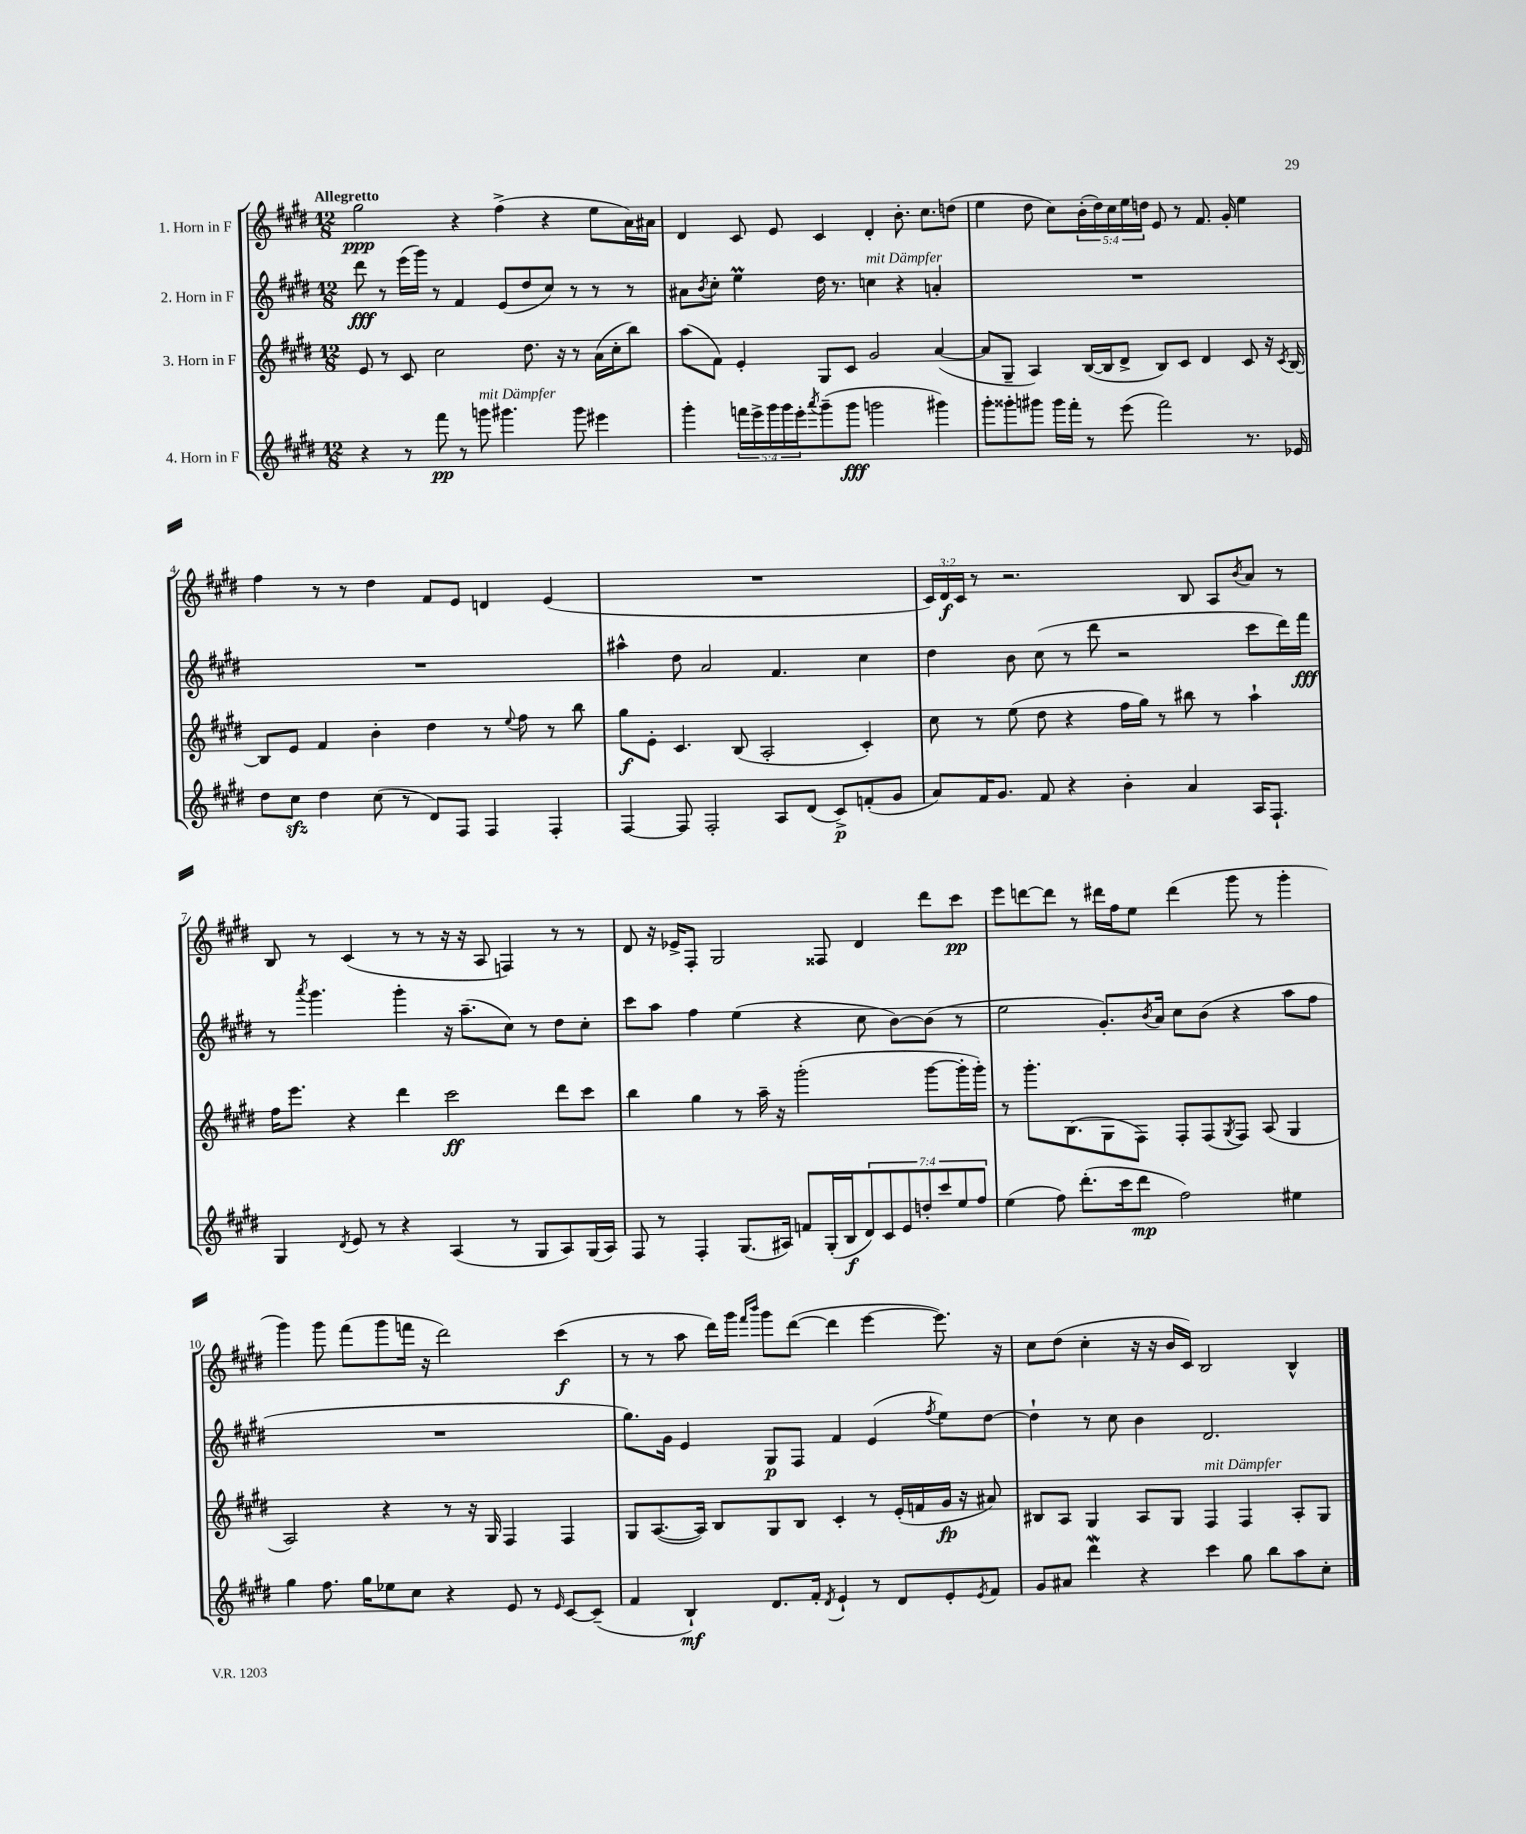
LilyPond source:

<<
\new StaffGroup <<
\new Staff = "s0" \with { instrumentName = "1. Horn in F" } {
    \clef treble \key e \major \numericTimeSignature \time 12/8 \override Staff.TupletNumber.text = #tuplet-number::calc-fraction-text \tempo "Allegretto"
    gis''2\ppp r4 fis''4->( r4 e''8 a'16) ais'16 |
    dis'4 cis'8 e'8 cis'4 dis'4-. b'8.-. cis''8. d''8( |
    e''4 dis''8 cis''8) \tuplet 5/4 { b'16-.( dis''16) cis''16 e''16 d''16 } e'8 r8 fis'8. gis'16-. e''4 |
    fis''4 r8 r8 dis''4 fis'8 e'8 d'4 e'4( |
    R1. |
    \tuplet 3/2 { cis'16) dis'16\f cis'16 } r8 r2. b8 a8 \acciaccatura { b'8 } a'8 r8 |
    b8 r8 cis'4( r8 r8 r16 r16 a8 f4) r8 r8 |
    dis'8 r16 ees'16-> fis8-. gis2 fisis8 dis'4 dis'''8 cis'''8\pp |
    e'''8 d'''8~ d'''8 r8 dis'''16 fis''16 e''8 dis'''4( gis'''8 r8 gis'''4-. |
    gis'''4) gis'''8 fis'''8( gis'''8 f'''16 r16 dis'''2) cis'''4\f( |
    r8 r8 a''8 dis'''16) gis'''16 \grace { fis'''16 b'''16 } gis'''8 dis'''8~( dis'''4 e'''4~ e'''8.) r16 |
    cis''8 dis''8( cis''4-. r16 r16 b'16 cis'16) b2 b4-^ \bar "|." |
}
\new Staff = "s1" \with { instrumentName = "2. Horn in F" } {
    \clef treble \key e \major \numericTimeSignature \time 12/8
    dis'''8\fff r8 e'''16( gis'''16) r8 fis'4 e'8( dis''8 cis''8) r8 r8 r8 |
    ais'8 \acciaccatura { b'8 } cis''8-. e''4\prall dis''16 r8. c''4^\markup { \italic "mit Dämpfer" } r4 a'4-. |
    R1. |
    R1. |
    ais''4-^ dis''8 a'2 fis'4. cis''4 |
    dis''4 b'8 cis''8( r8 dis'''8 r2 cis'''8 dis'''16) fis'''16\fff |
    r8 \acciaccatura { a'''8 } gis'''4. gis'''4-. r16 a''8.--( cis''8) r8 dis''8 cis''8-. |
    cis'''8 a''8 fis''4 e''4( r4 cis''8 b'8~) b'8( r8 |
    e''2 gis'8.-.) \acciaccatura { b'8 } a'16 cis''8 b'8( r4 a''8 fis''8 |
    R1. |
    gis''8.) gis'16 e'4 gis8\p fis8 fis'4 e'4( \acciaccatura { fis''8 } e''8) dis''8~ |
    dis''4-! r8 cis''8 b'4 dis'2. \bar "|." |
}
\new Staff = "s2" \with { instrumentName = "3. Horn in F" } {
    \clef treble \key e \major \numericTimeSignature \time 12/8
    e'8 r8 cis'8 cis''2 dis''8. r16 r8 a'16( cis''16-. b''8) |
    a''8( fis'8) e'4-. gis8 cis'8 gis'2 a'4~( |
    a'8 gis8-- a4) b16~( b16 dis'8-> b8) cis'8 dis'4 cis'8 r16 \acciaccatura { cis'8 } b16~ |
    b8 e'8 fis'4 b'4-. dis''4 r8 \appoggiatura { e''8 } fis''8 r8 b''8 |
    gis''8\f e'8-. cis'4. b8( a2-. cis'4-.) |
    cis''8 r8 e''8( dis''8 r4 fis''16 gis''16) r8 bis''8 r8 a''4-! |
    fis''16 e'''8. r4 dis'''4 cis'''2\ff dis'''8 cis'''8 |
    b''4 gis''4 r8 a''16-- r16 gis'''2-.( gis'''8~ gis'''16-. gis'''16-.) |
    r8 gis'''8.-. b8.( gis8 fis8) fis8-. fis8( \acciaccatura { gis8 } fis8) a8( gis4 |
    a2) r4 r8 r16 gis16 fis4 fis4 |
    gis8 a8.~( a16) b8 gis8 b8 cis'4-. r8 e'16-.( f'16 gis'16\fp r16 ais'8) |
    bis8 a8 gis4 a8 gis8 fis4^\markup { \italic "mit Dämpfer" } fis4 a8-. gis8 \bar "|." |
}
\new Staff = "s3" \with { instrumentName = "4. Horn in F" } {
    \clef treble \key e \major \numericTimeSignature \time 12/8 \override Staff.TupletNumber.text = #tuplet-number::calc-fraction-text
    r4 r8 fis'''8\pp r8 g'''8^\markup { \italic "mit Dämpfer" } gis'''4. gis'''8 eis'''4 |
    gis'''4-. \tuplet 5/4 { f'''16 e'''16-> gis'''16 gis'''16 e'''16-. } \acciaccatura { a'''8 } gis'''8--( gis'''8\fff g'''2 gis'''4) |
    gis'''8-. gisis'''8-. gis'''8 gis'''16 fis'''16-. r8 e'''8( fis'''2) r8. ees'16 |
    dis''8 cis''8\sfz dis''4 cis''8( r8 dis'8) fis8 fis4 fis4-. |
    fis4~ fis8 fis2-. a8 dis'8( cis'8->\p) f'8-.( gis'8 |
    a'8) fis'16 gis'8. fis'8 r4 b'4-. a'4 a16 fis8.-! |
    gis4 \acciaccatura { dis'8 } e'8 r8 r4 a4( r8 gis8 a8) gis16( a16) |
    fis8 r8 fis4-. gis8.( ais16) f'8 gis16-.( b16\f \tuplet 7/4 { dis'8) cis'8 e'8 d''8-. cis'''8 e''8 fis''8 } |
    e''4( fis''8) dis'''8.-.( cis'''16 dis'''8\mp fis''2) eis''4 |
    gis''4 fis''8. gis''16 ees''8 cis''8 r4 e'8 r8 \grace { e'16 } cis'8~ cis'8--( |
    fis'4 b4-!\mf) dis'8. fis'16-. \acciaccatura { dis'8 } e'4-! r8 dis'8 e'8-. \acciaccatura { e'8 } fis'8 |
    gis'8 ais'8 dis'''4\mordent r4 cis'''4 gis''8 b''8 a''8 cis''8-. \bar "|." |
}
>>
>>
